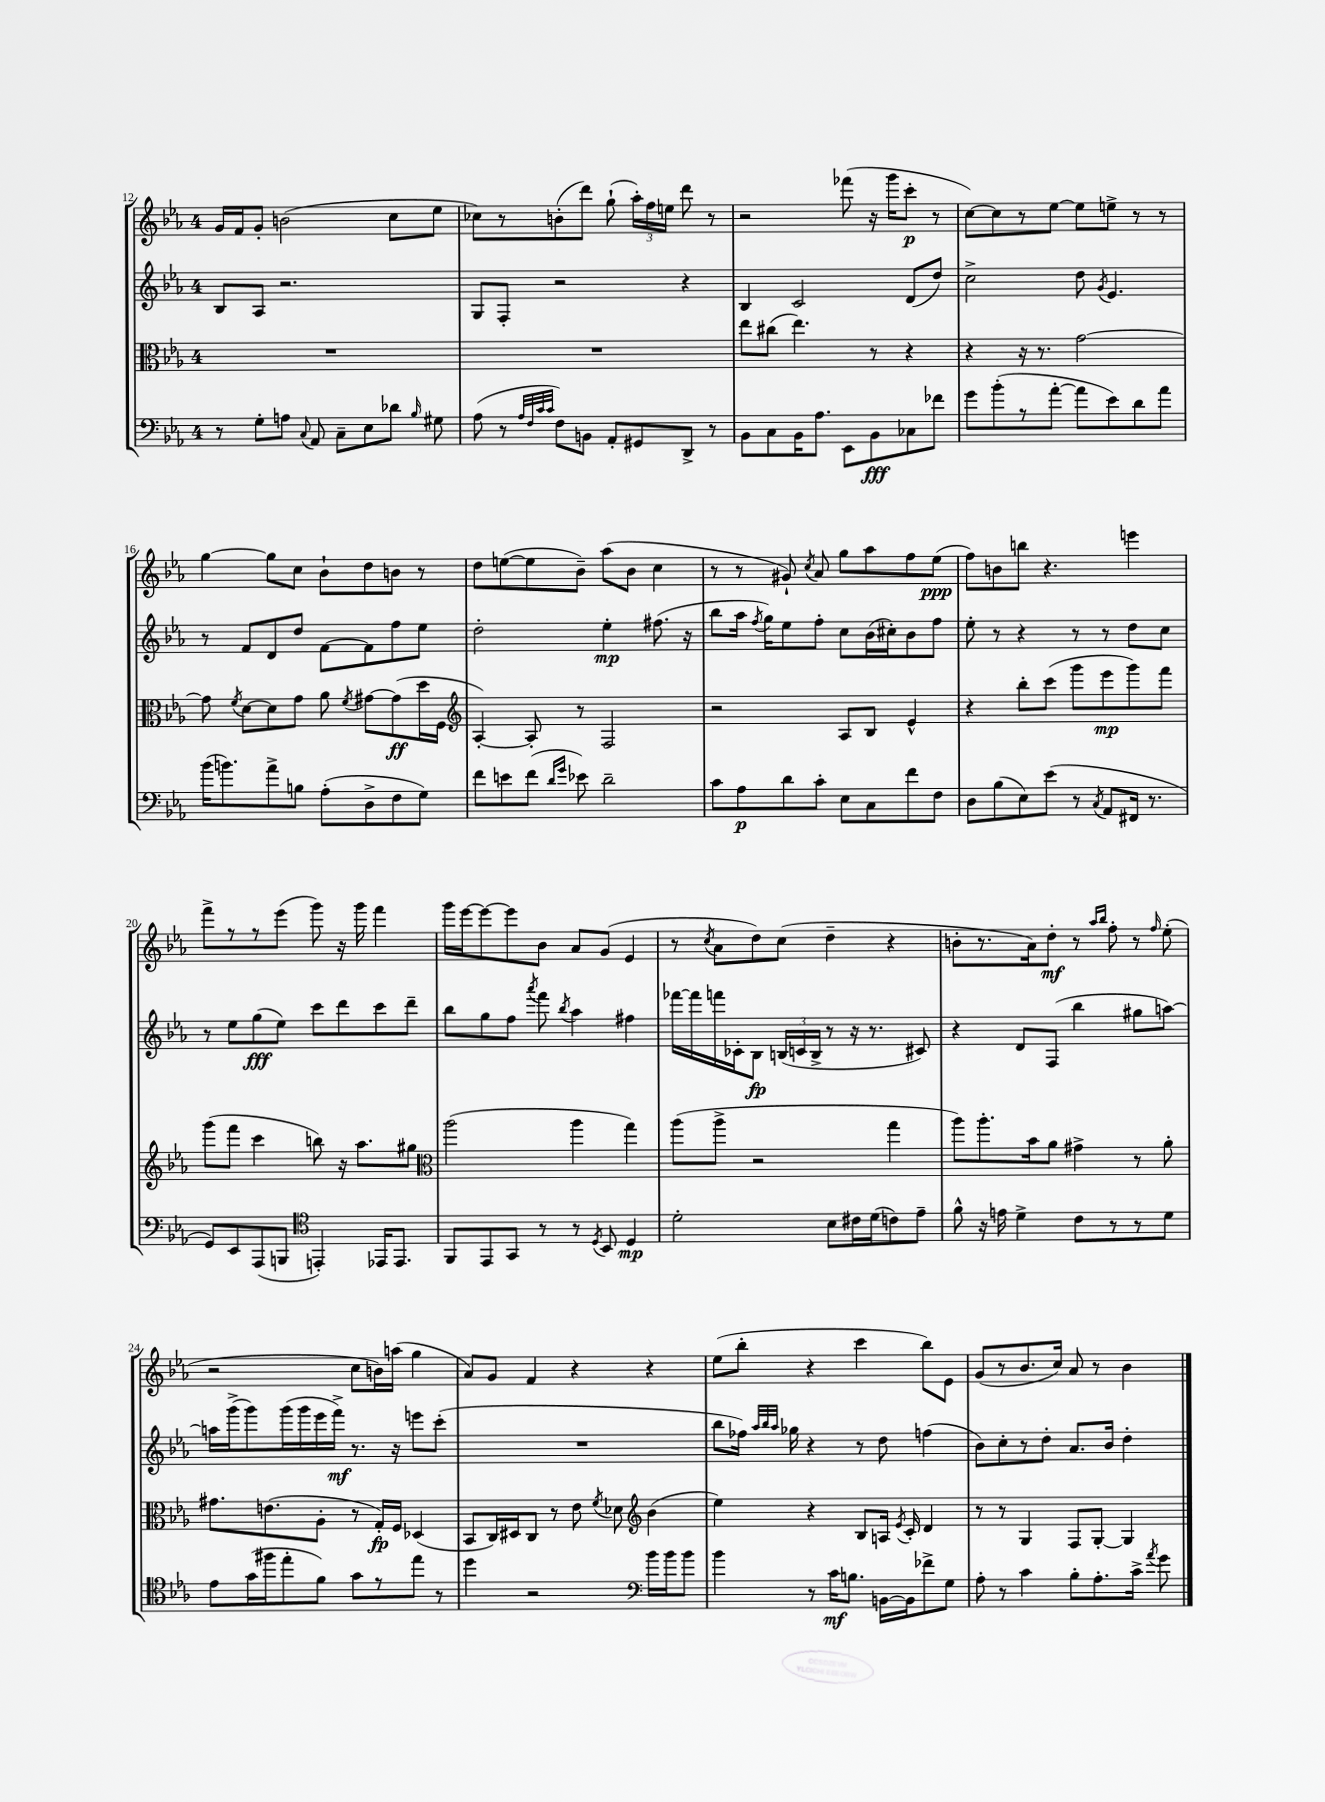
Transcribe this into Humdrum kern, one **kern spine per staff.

**kern	**kern	**kern	**kern
*staff4	*staff3	*staff2	*staff1
*clefF4	*clefC3	*clefG2	*clefG2
*k[b-e-a-]	*k[b-e-a-]	*k[b-e-a-]	*k[b-e-a-]
*M4/4	*M4/4	*M4/4	*M4/4
8r	1r	8B-	16g
.	.	.	16f
8G'	.	8A-	8g'
8A	.	2.r	(2b
8qqC	.	.	.
8AA-	.	.	.
8C~	.	.	.
8E-	.	.	.
8d-	.	.	8cc
16qqB-	.	.	.
8G#	.	.	8ee-
=	=	=	=
(8A-	1r	8G	8cc-)
8r	.	8F'	8r
32qqA-	.	.	.
32qqF	.	.	.
32qqc	.	.	.
32qqc	.	.	.
8F)	.	2r	(8b'
8BB	.	.	8ddd)
8AA-'	.	.	(8gg`
8GG#	.	.	24aa-')
.	.	.	24ff
.	.	.	24ee
8DD^	.	4r	8ddd
8r	.	.	8r
=	=	=	=
8BB-	8ee-	4B-	2r
8C	(8cc#	.	.
16BB-	4.ee-)	2c	.
8.A-	.	.	.
8EE-	.	.	(8fff-
8BB-	8r	.	16r
.	.	.	16ggg
8C-	4r	(8d	8ccc'
8f-	.	8dd)	8r
=	=	=	=
8g	4r	2cc^	[8cc)
(8b-'	.	.	8cc]
8r	16r	.	8r
.	8.r	.	.
[8a-'	.	.	[8ee-
8a-]	[2g	8dd	8ee-]
.	.	8qg	.
8e-)	.	4.e-	8ee^
8d	.	.	8r
8a-	.	.	8r
=	=	=	=
(16b-	8g]	8r	[4gg
8.b)	.	.	.
.	8qf	.	.
.	[8d	8f	.
8a-^	8d]	8d	8gg]
8B	8g	8dd	8cc
(8A-'	8a-	[8f	8b-`
.	8qf	.	.
8D^	[8g#	8f]	8dd
8F	(8g#]	8ff	8b
8G)	16dd	8ee-	8r
.	16F	.	.
=	=	=	=
*	*clefG2	*	*
8f	[4A-')	2dd'	8dd
8e	.	.	([8ee
(8f	8A-']	.	8ee]
16qqd	.	.	.
16qqg	.	.	.
8e-)	8r	.	8b-~)
2d~	2F	4ee-'	(8aa-
.	.	.	8b-
.	.	(8.ff#	4cc
.	.	16r	.
=	=	=	=
8c	2r	8bb-	8r
8A-	.	16aa-	8r
.	.	8qff	.
.	.	16gg)	.
8d	.	8ee-	8g#`)
.	.	.	8qcc
8c'	.	8ff'	8a-
8E-	8A-	8cc	8gg
8C	8B-	(16b-	8aa-
.	.	16cc#')	.
8f	4e-^^	8b-	8ff
8F	.	8ff	(8ee-
=	=	=	=
8D	4r	8ee-'	8ff)
(8B-	.	8r	8b
8E-)	8bb-'	4r	8bb
(8e-	(8ccc	.	4.r
8r	8ggg	8r	.
8qC	.	.	.
8AA-	8eee-	8r	.
16FF#	8ggg)	8dd	4eee
8.r	.	.	.
.	8fff	8cc	.
=	=	=	=
8GG)	(8ggg	8r	8fff^
8EE-	8fff	8ee-	8r
(8AAA-	4ccc	(8gg	8r
8BBB	.	8ee-)	(8eee-
*clefC4	*	*	*
4EE')	8bb)	8ccc	8ggg)
.	16r	8ddd	16r
.	8.aa-	.	16ggg
16EE-	.	8ccc	4fff
8.EE-	.	.	.
.	8gg#	8ddd~	.
=	=	=	=
*	*clefC3	*	*
8FF	(2aa-	8bb-	16ggg
.	.	.	[16eee-
8EE-	.	8gg	8eee-_
8GG	.	8ff	8eee-]
.	.	8qaaa-	.
8r	.	8fff	8b-
.	.	8qbb-	.
8r	4aa-	4aa-	8a-
8qD	.	.	.
8BB-	.	.	(8g
4D	4gg)	4ff#	4e-
=	=	=	=
2d'	(8aa-	[16fff-	8r
.	.	16fff-]	.
.	.	.	8qcc
.	8aa-^	16fff	8a-
.	.	16c-'	.
.	2r	8B-	8dd)
.	.	(24B	(8cc
.	.	24c	.
.	.	24B^	.
8B-	.	8r	4dd~
16c#	.	16r	.
(16d	.	8.r	.
8c)	4gg	.	4r
8e-~	.	8c#)	.
=	=	=	=
8f^^	8aa-)	4r	8b'
16r	8.aa-'	.	8.r
16e	.	.	.
4d^	.	8d	.
.	16b-	.	16a-)
.	8a-	(8F	8dd'
8c	4g#^	4bb-	8r
.	.	.	16qqaa-
.	.	.	16qqbb-
8r	.	.	8ff'
8r	8r	8gg#	8r
.	.	.	16qqff
8d	8a-'	[8aa)	(8ee-'
=	=	=	=
8e-	8.g#	16aa]	2r
.	.	(16ggg^	.
(16g	.	8ggg)	.
16ff#	(8.e	.	.
8ee-'	.	(16ggg	.
.	.	16ggg	.
8f)	8A-'	16eee-	.
.	.	16fff^)	.
8g	8r	8.r	8cc
8r	16G')	.	16b)
.	16F	16r	(16aa
8ee-	(4D-	8eee	4gg
8r	.	(8ccc'	.
=	=	=	=
4dd	8BB-	1r	8a-)
.	16C)	.	8g
.	16D#	.	.
2r	8C	.	4f
.	8r	.	.
.	8e-	.	4r
.	8qf	.	.
.	8d-	.	.
*clefF4	*clefG2	*	*
16b-	(4b-	.	4r
16b-	.	.	.
8b-	.	.	.
=	=	=	=
4b-	4ee-)	8bb-	(8ee-
.	.	16ff-)	8bb-'
.	.	32qqaa-	.
.	.	32qqbb-	.
.	.	32qqaa-	.
.	.	16gg-	.
8r	4r	4r	4r
16c	.	.	.
8.B	.	.	.
.	8B-	8r	4ccc
[16BB	16A	8dd	.
.	8qe-	.	.
16BB]	16c'	.	.
8f-^	4d	(4ff	8bb-)
8G	.	.	8e-
=	=	=	=
8A-'	8r	8b-)	(8g
8r	8r	8cc'	8r
4c	4G	8r	8.b-
.	.	8dd'	.
.	.	.	16cc)
8B-'	8F	8.a-	8a-
8.A-'	[8G'	.	8r
.	.	16b-	.
.	4G]	4dd'	4b-
16c^	.	.	.
8qa-	.	.	.
8g	.	.	.
==	==	==	==
*-	*-	*-	*-
